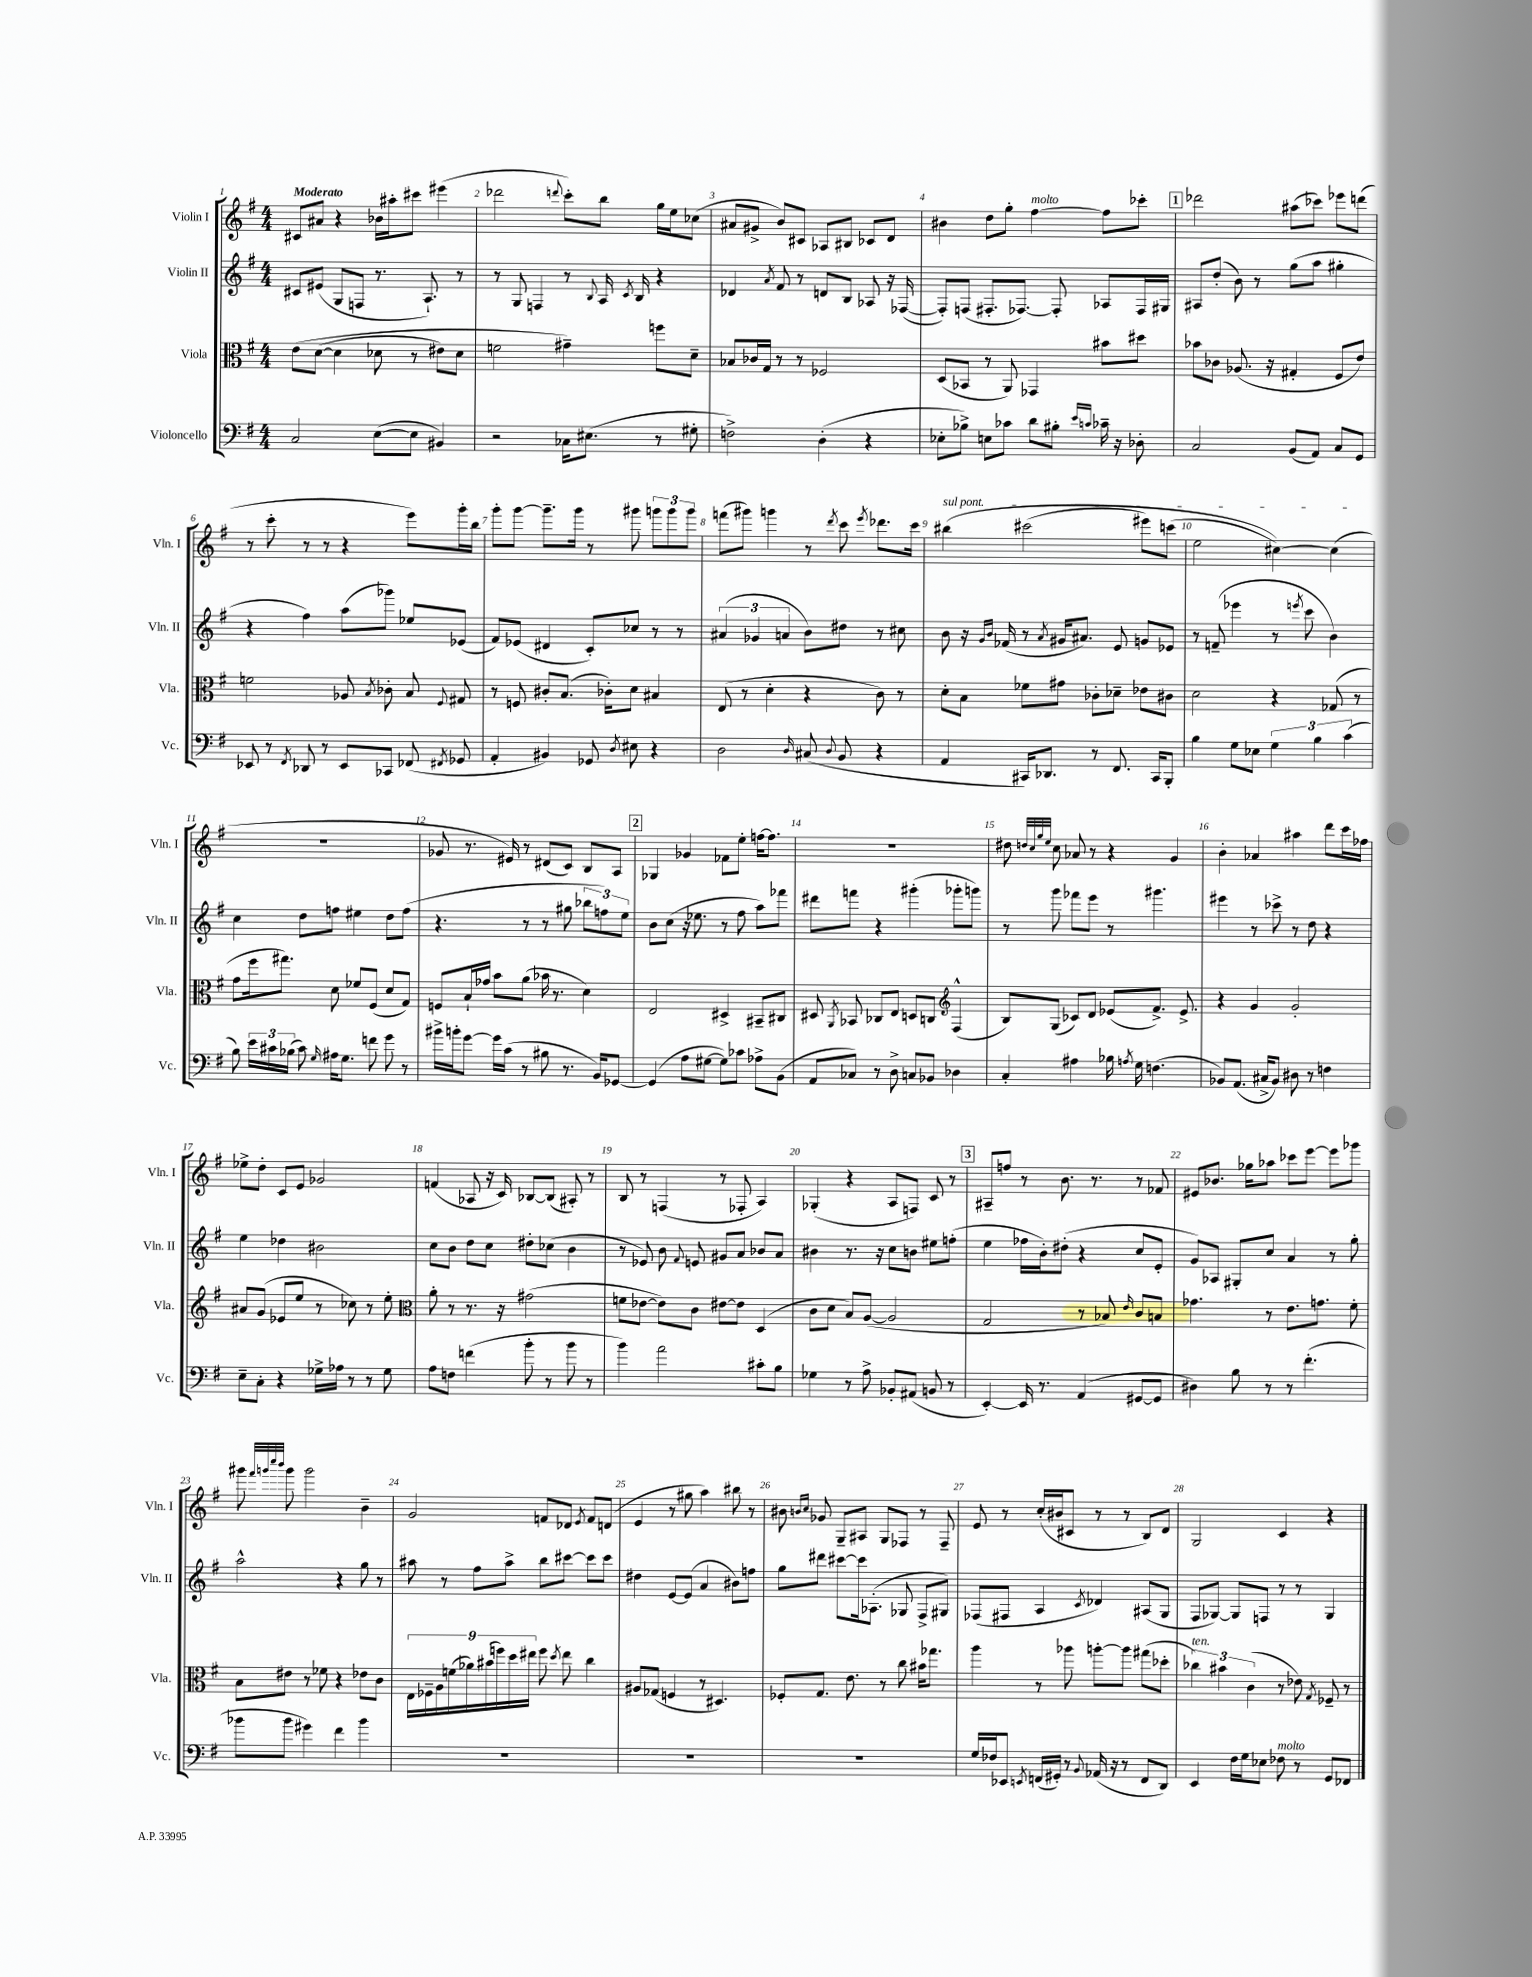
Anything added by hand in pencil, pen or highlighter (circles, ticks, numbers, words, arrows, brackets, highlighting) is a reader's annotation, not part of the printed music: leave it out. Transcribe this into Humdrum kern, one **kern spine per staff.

**kern	**kern	**kern	**kern
*part4	*part3	*part2	*part1
*staff4	*staff3	*staff2	*staff1
*I"Violoncello	*I"Viola	*I"Violin II	*I"Violin I
*I'Vc.	*I'Vla.	*I'Vln. II	*I'Vln. I
*clefF4	*clefC3	*clefG2	*clefG2
*k[f#]	*k[f#]	*k[f#]	*k[f#]
*M4/4	*M4/4	*M4/4	*M4/4
=1	=1	=1	=1
!	!	!	!LO:TX:a:B:t=Moderato
2C/	(8e\L	8c#X/L	8c#X/L
.	([8d\J	(8e#X/J	8a#X/J
.	4d\]	8G/L	4r
.	.	8Fn/J	.
([8E\L	8d-X\	8.r	16b-X\LL
.	.	.	16aa#X'\J
8E\J]	8r	.	8ccc#X\J
.	.	8.A`/)	.
4BB#X/)	8e#X\L)	.	(4eee#X\
.	8d-\J	8r	.
=2	=2	=2	=2
2r	2fn\	8r	2ddd-X\
.	.	8G/	.
.	.	4Fn/	.
.	.	.	8qqdddn/
16C-X\KL	4g#X~\)	8r	8ccc'\L)
(8.E#X\J	.	.	.
.	.	8qqB/	.
.	.	16A/	8bb\J
.	.	8qc/	.
.	.	16B/	.
8r	8ffn\L	4r	16gg\LL
.	.	.	16ee\J
8G#X'\	8d~\J	.	(8cc-X\J
=3	=3	=3	=3
2Fn^\)	8B-X/L	4d-X/	8a#X/L
.	16c-X/L	.	8g#X^/J
.	16G/JJ	.	.
.	.	8qa/	.
.	8r	8f#/	8b/L)
.	8r	8r	8c#X/J
(4D'\	2F-X/	8dn/L	8A-X/L
.	.	8B/J	8B#X/J
4r	.	8A-X/	8c-X/L
.	.	16r	8d/J
.	.	([16F-X/	.
=4	=4	=4	=4
8E-X'\L	(8D/L	8F-'/L])	4b#X\
8B-X^\J)	8BB-X/J	(8Fn/J	.
8En\L	8r	8.F#X'/L	8dd\L
8c-X\J	8AA/)	.	8gg'\J
.	.	[8.F-X/J)	.
!	!	!	!LO:TX:a:i:t=molto
8d\L	4GG-X/	.	[4ff#\
8B#X'\J	.	8F-'/]	.
16qqe/LL	.	.	.
16qqcn/JJ	.	.	.
16c-X~\	8b#X\L	8A-X/L	8ff#\L]
16r	.	.	.
8D-X'\	8dd#X\J	16F-/L	8ccc-X'\J
.	.	16G#X/JJ	.
!!LO:REH:place=s1:t=1
=5	=5	=5	=5
2C/	8b-X\L	8A#X/L	2ddd-X\
.	8c-X\J	(8dd'/J	.
.	(8.A-X/	8b\)	.
.	.	8r	.
.	16r	.	.
(8BB/L	4G#X'/	(8gg\L	(8aa#X\L
8AA/J)	.	8aa\J	8ccc-X\J)
8C/L	8F#/L	4gg#X'\	8eee-X\L
8GG/J	8e/J)	.	(8dddn\J
!!LO:LB:g=z
=6	=6	=6	=6
8EE-X/	2fn\	4r	8r
8r	.	.	8ccc'\
8qFF#/	.	.	.
8DD-X/	.	4ff#\)	8r
8r	.	.	8r
8EE-/L	8A-X/	(8aa\L	4r
.	8qB/	.	.
8CC-X/J	8c-X'\	8ggg-X\J)	.
(8FF-X/	8B/	8ee-X/L	8eee\L)
8qFF#X/	8qqF#/	.	.
8GG-X/	8G#X/	(8e-X/J	16ggg'\L
.	.	.	16bb\JJ
=7	=7	=7	=7
4AA'/	8r	8f#/L)	8ggg'\L
.	8Fn/	(8e-X/J	[8ggg\J
4BB#X/)	8c#X'/L	4d#X/	8.ggg~\L]
.	(8.B/J	.	.
.	.	.	16ggg\Jk
8GG-X/	.	8c'/L)	8r
.	16c-X'\KL)	.	.
8qD/	.	.	.
8E#X\	8d\J	8cc-X/J	8ggg#X\
4r	4B#X/	8r	12gggn\L
.	.	.	12ggg\
.	.	8r	.
.	.	.	12ggg\J
=8	=8	=8	=8
2D\	(8E/	(6a#X/	(8fffn\L
.	8r	.	8ggg#X\J)
.	.	6g-X/	.
.	4d'\	.	4gggn\
.	.	6an/	.
16qqD/	.	.	.
(8C#X/	4r	8b\L)	8r
8qqD/	.	.	8qddd/
8BB/	.	8dd#X\J	8ccc\
.	.	.	8qeee/
4r	8c\)	8r	8.ddd-X\L
.	8r	8cc#X\	.
.	.	.	16ccc\Jk
=9	=9	=9	=9
!	!	!	!LO:TX:a:i:t=sul pont.
4AA/	8d'\L	8b\	(4bb#X\
.	8B\J	16r	.
.	.	16qqg/LL	.
.	.	16qqb/JJ	.
.	.	(16f-X/	.
16CC#X/KL)	8f-X\L	8r	(2ccc#X\
8.DD-X/J	.	.	.
.	.	8qa/	.
.	8g#X\J	16g#X/KL	.
.	.	8.a#X/J)	.
8r	8c-X'\L	.	.
8.FF#/	8d-X~\J	8e/	.
.	8e-X\L	8gn/L	8eee#X\L)
16CC#/KL	.	.	.
8BBB'/J	8c#X\J	8e-X/J	(8cccn\J
=10	=10	=10	=10
4B\	2d\	8r	2ee\
.	.	(8fn~/	.
8G\L	.	4eee-X\	.
8E-X\J	.	.	.
6G\	4r	8r	[4cc#X\))
.	.	8qeeen/	.
.	.	8ccc\	.
6B\	.	.	.
.	(8G-X/	4b\)	(4cc#\]
(6c\	.	.	.
.	8r	.	.
!!LO:LB:g=z
=11	=11	=11	=11
8B\)	8g\L	4cc\	1r
24e\LL	16ff#\k	.	.
24c#X\	.	.	.
.	8.gg#X\J)	.	.
(24B-X\JJ	.	.	.
8c#\)	.	8dd\L	.
16qqG/	.	.	.
16A#X\KL	8d\	8ffn\J	.
8.G\J	.	.	.
.	8f-X/L	4ee#X\	.
8fn\	(8F#/J	.	.
8g\	8d/L	8dd\L	.
8r	8G/J)	(8ff\J	.
=12	=12	=12	=12
16b#X^\LL	8Fn/L	4.r	8g-X/
16bn'\J	.	.	.
[8g\J	16B`/L	.	8.r
.	16g-X/JJ	.	.
16g\LL]	8b\L	.	.
(16c\JJ	.	.	16e#X/)
8r	(8a\J	8r	8r
8B#X\	16b-X\	8r	(8d#X/L
.	8.r	.	.
8.r	.	8gg#X\	8c/J)
.	4d\)	12bb-X\L	8B/L
16BB/KL)	.	.	.
.	.	12ffn\)	.
[8GG-X/J	.	.	8A/J
.	.	12ee\J	.
!!LO:REH:place=s1:t=2
=13	=13	=13	=13
(4GG-/]	2E/	8b\L	4G-X/
.	.	(8cc\J	.
8A\L	.	16r	4g-X/
.	.	8.ee-X\	.
[8G#X\J	.	.	.
8G#\L])	4D#X^/	8r	8f-X\L
8c-X\J	.	8ff#\	8ee'\J
8A-X^\L	8BB#X~/L	8aa\L)	[16ffn\KL
.	.	.	8.ff\J]
(8BB\J	8C#X/J	8fff-X\J	.
=14	=14	=14	=14
8AA/L	8D#X/	8ddd#X\L	1r
.	8qAA/	.	.
8C-X/J)	8BB-X/	8fffn\J	.
8r	8C-X/L	4r	.
8D^\	8E/J	.	.
8Cn/L	8Dn/L	(4ggg#X'\	.
8BB-X/J	8Cn/J	.	.
*	*clefG2	*	*
4D-X\	(4F#^^/	8ggg-X'\L	.
.	.	8gggn\J)	.
=15	=15	=15	=15
4C'/	8B/L)	8r	8dd#X\
.	.	.	32qqddn/LLL
.	.	.	32qqcc/
.	.	.	32qqgg/
.	.	.	32qqee/JJJ
.	(8G/J	8ggg\	8cc\
4A#X\	8c-X/L)	8fff-X\L	8a-X/
.	8d/J	8eee\J	8r
16B-X\	(8e-X/L	8r	4r
8qAn/	.	.	.
16G\	.	.	.
(4.Fn\	8.f#^/J)	4.ggg#X\	.
.	.	.	4g/
.	8.e-^/	.	.
=16	=16	=16	=16
8BB-X/L)	4r	4eee#X\	4b'\
(8.AA/J	.	.	.
.	4g/	8r	4a-X/
16C#X^/KL	.	.	.
8BB-/J)	.	8ccc-X^\	.
8D#X\	2g'/	8r	4aa#X\
8r	.	8dd\	.
4Fn\	.	4r	8ddd\L
.	.	.	16ccc\L
.	.	.	16ff-X\JJ
!!LO:LB:g=z
=17	=17	=17	=17
8E~\L	8a#X/L	4ee\	8ee-X^\L
8C'\J	(8g/J	.	8dd'\J
4r	8e-X/L	4dd-X\	8c/L
.	8ee/J	.	8e/J
16G-X^\LL	8r	2b#X\	2g-X/
16A-X\JJ	.	.	.
8r	8cc-X\)	.	.
8r	8r	.	.
8G-\	8ee'\	.	.
=18	=18	=18	=18
*	*clefC3	*	*
8A\L	8a'\	8cc\L	(4fn/
8Fn\J	8r	8b\J	.
(4fn\	8.r	8dd\L	8A-X/
.	.	8cc\J	16r
.	16r	.	16c/)
8b'\	(2g#X\	8dd#X'\L	[8B-X/L
8r	.	(8cc-X\J	(8B-/J]
8b\	.	4b\	8A#X'/)
8r	.	.	8r
=19	=19	=19	=19
4b\)	8fn\L	8r	8B/
.	[8e-X\J	8e-X/)	8r
2a\	8e-\L])	8b\	(4Fn/
.	.	8qqf#/	.
.	8c\J	8en/	.
.	[8e#X\L	8g#X/L	8r
.	8e#\J]	8a/J	8F-X'/
8c#X'\L	(4D/	8b-X/L	4A/)
8B\J	.	8a/J	.
=20	=20	=20	=20
4G-X\	8c\L	4b#X\	(4G-X'/
.	8d\J	.	.
8r	8B/L)	8.r	4r
8A^\	([8A/J	.	.
.	.	16r	.
8BB-X'/L	2A/]	8cc\L	8A/L
(8AA#X/J	.	8bn\J	8Fn/J)
8BBn/	.	8ee#X\L	8c/
8r	.	(8ffn'\J	8r
!!LO:REH:place=s1:t=3
=21	=21	=21	=21
[4EE'/)	2G/	4ee\	8A#X~/L
.	.	.	8ffn/J
16EE/]	.	16ff-X\LL	8r
8.r	.	16b'\J)	.
.	.	(8dd#X'\J	8.b\
(4AA/	8r	4r	.
.	.	.	8.r
.	8B-X/)	.	.
.	16qqe/	.	.
[8GG#X/L	8c/L	8cc/L	8r
8GG#/J]	8Bn/J	8e'/J	8f-X/
=22	=22	=22	=22
4D#X\)	4.g-X\	8g/L)	8e#X/L
.	.	8A-X/J	8.b-X/J
8B\	.	8G#X'/L	.
.	.	.	16gg-X\KL
8r	8r	8cc/J	8aa-X\J
8r	8.e\L	4a/	8ccc-X\L
(4.f#'\	.	.	[8eee\J
.	8.gn\J	.	.
.	.	8r	8eee\L]
.	8f#'\	8gg'\	8ggg-X\J
!!LO:LB:g=z
=23	=23	=23	=23
8b-X\L	8B\L	2aa^^\	8ggg#X\
.	.	.	32qqfff#/LLL
.	.	.	32qqgggn/
.	.	.	32qqcccc/
.	.	.	32qqbbb/JJJ
8b-\J	8e#X\J	.	8ggg\
4g#X\)	8r	.	2ggg\
.	8f-X\	.	.
4f#\	4r	4r	.
4b-\	8e-X\L	8gg\	4b~\
.	8c\J	8r	.
=24	=24	=24	=24
1r	18E\LL	8aa#X\	2g/
.	18F-X~\	.	.
.	18A\	.	.
.	.	8r	.
.	(18fn\	.	.
.	18a-X\)	.	.
.	.	8ff#\L	.
.	(18b#X\	.	.
.	18ffn\)	.	.
.	.	8aa#^\J	.
.	18dd\	.	.
.	18ee#X\JJ	.	.
.	8ff\	8bb\L	8fn/L
.	8qdd/	.	.
.	8ee#\	[8ccc#X\J	8d-X/J
.	.	.	8qe/
.	4cc\	8ccc#\L]	8f/L
.	.	8ccc#\J	(8dn/J
=25	=25	=25	=25
1r	8A#X/L	4dd#X\	4e/
.	(8G-X/J	.	.
.	4Fn/	[8e/L	8r
.	.	(8e/J]	8gg#X\
.	8r	4a/	4aa\)
.	4.D#X/)	.	.
.	.	8b#X\L)	8bb#X\
.	.	8ffn\J	8r
=26	=26	=26	=26
1r	8F-X'/L	8gg\L	8b#X\
.	.	.	16qqbn/LL
.	.	.	16qqcc/JJ
.	8.G/J	8ddd#X\J	8g-X/
.	.	[8ccc#X\L	8G~/L
.	8.e\	.	.
.	.	16ccc#\k]	8A#X/J
.	.	(8.A-X'\J	.
.	8r	.	8G/L
.	8cc\	8G-X/	8F-X/J
.	16b#X\KL	8F#^/L	8r
.	8.gg-X\J	.	.
.	.	8G#X/J)	8F-~/
=27	=27	=27	=27
16G/LL	4aa\	(8F-X/L	8e/
16F-X/J	.	.	.
8EE-X/J	.	8F#X/J	8r
8qEEn/	.	.	.
(16FFn/LL	8r	4A/	(16cc'/LL
16GG#X'/JJ)	.	.	16b#X/J
8r	8aa-X\	.	8c#X/J
8qqBB/	.	8qc/	.
(16AA-X/	[8aan'\L	4d-X/)	8r
16r	.	.	.
8r	8aa\J]	.	8r
8FF/L	(8gg#X\L	(8A#X/L	8B/L)
8DD/J)	8dd-X'\J	8G/J	8d/J
=28	=28	=28	=28
!	!LO:TX:a:i:t=ten.	!	!
4EE/	6cc-X\)	8F#/L	2G/
.	.	[8G-X/J)	.
.	6b#X\	.	.
16F#\LL	.	8G-/L]	.
16G\J	.	.	.
.	(6c\	.	.
8E-X\J	.	8Fn/J	.
!LO:TX:a:i:t=molto	!	!	!
8F-X\	8r	8r	4c/
8r	8e-X\)	8r	.
.	8qG/	.	.
8GG/L	8F-X~/	4G-/	4r
8FF-X/J	8r	.	.
==	==	==	==
*-	*-	*-	*-
